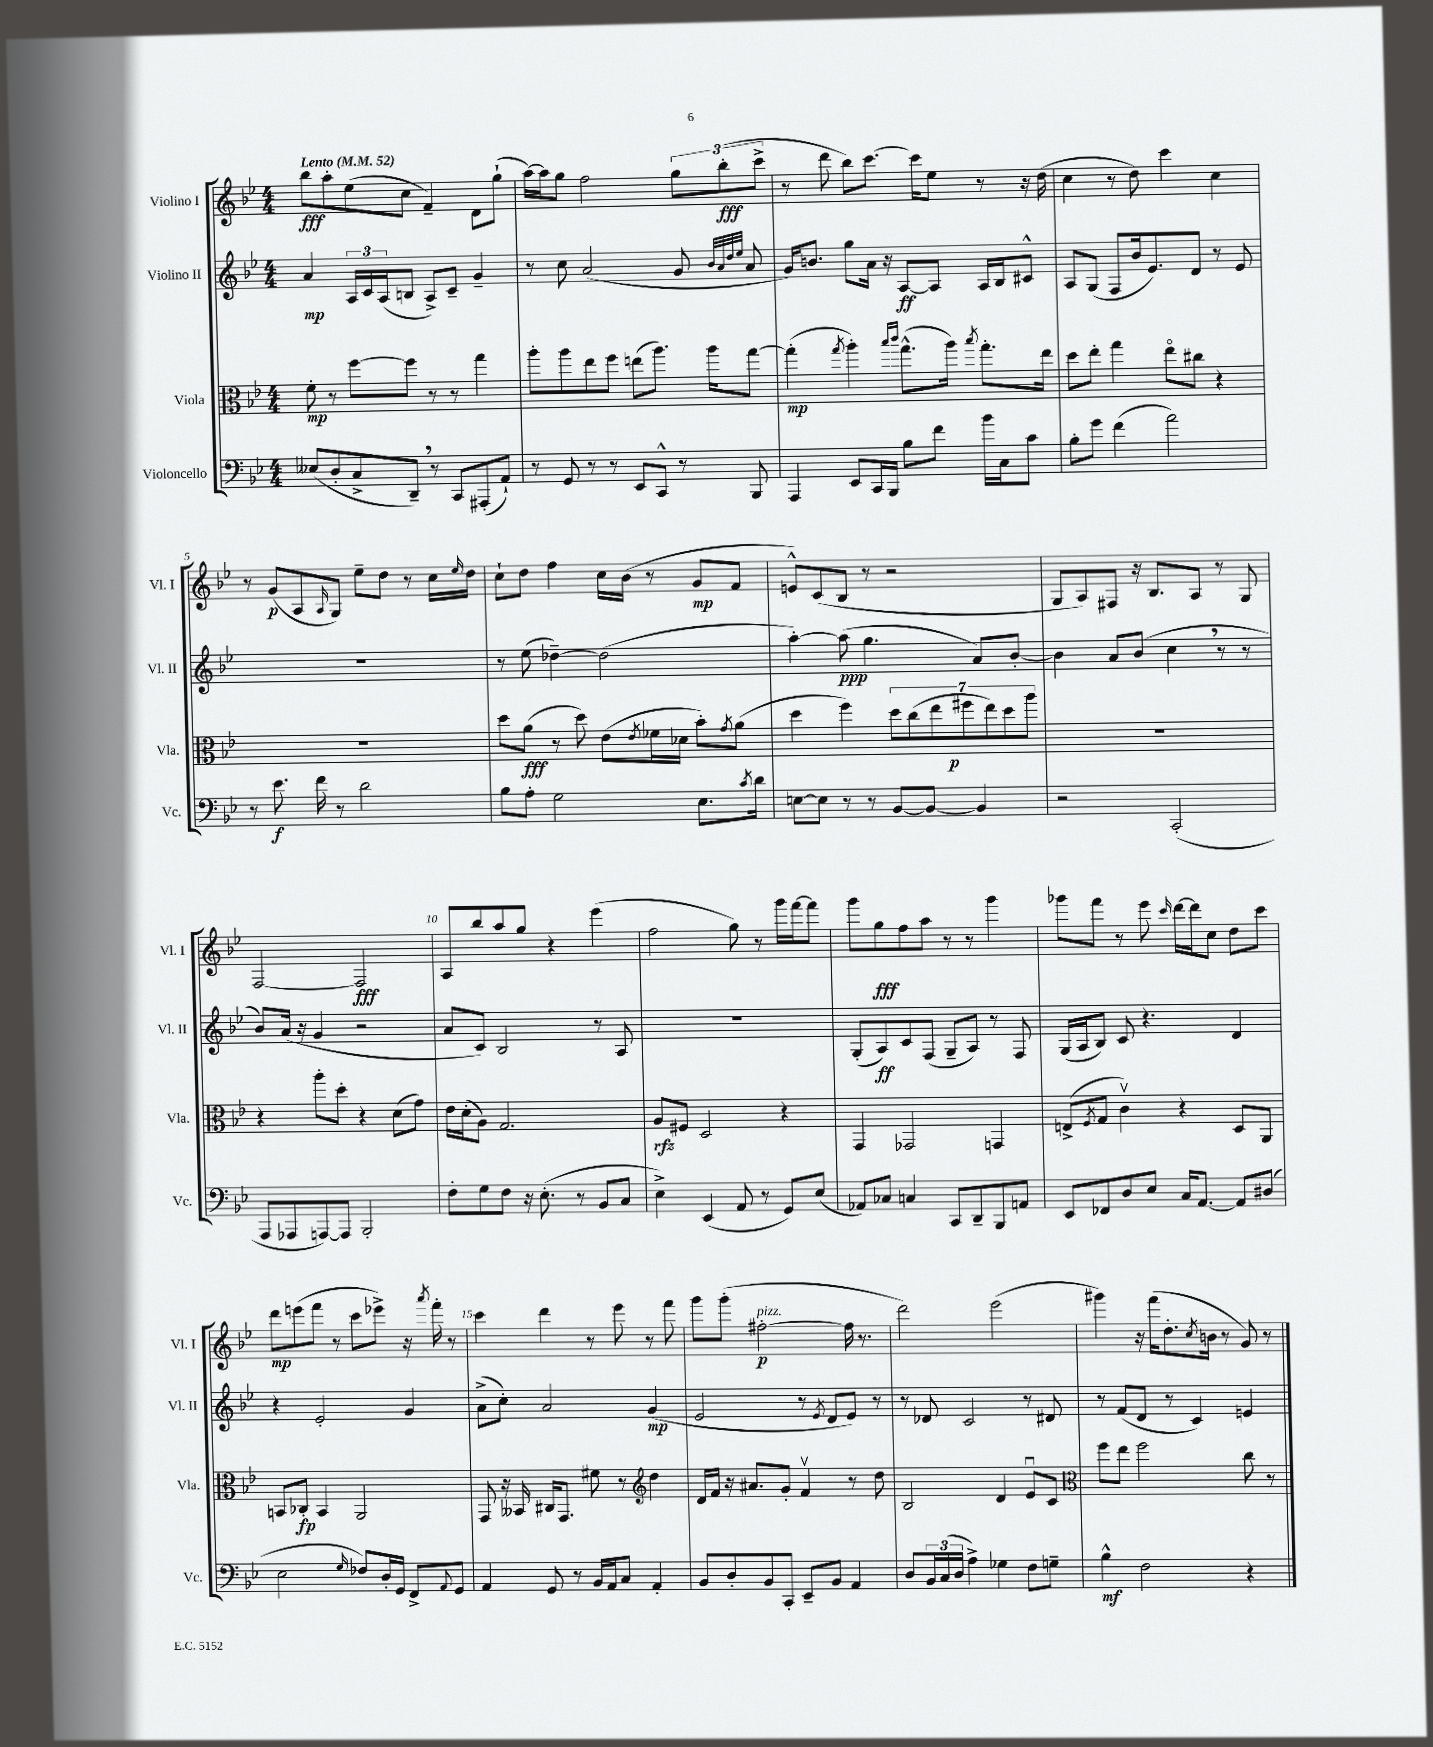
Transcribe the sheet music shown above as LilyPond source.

<<
\new StaffGroup <<
\new Staff = "s0" \with { instrumentName = "Violino I" shortInstrumentName = "Vl. I" } {
    \clef treble \key bes \major \numericTimeSignature \time 4/4 \tempo "Lento" 4 = 52
    bes''8\fff a''8-. ees''8( c''8 f'4--) d'8 g''8-!( |
    a''16~) a''16 g''8 f''2 \tuplet 3/2 { g''8 bes''8-.\fff( c'''8-> } |
    r8 d'''8 bes''8) c'''8.~ c'''16 ees''8 r8 r16 d''16( |
    c''4 r8 d''8) c'''4 c''4 |
    r8 g'8\p( a8 \grace { a16 } g8) ees''8-- d''8 r8 c''16 \grace { ees''16 } d''16 |
    c''8-! d''8 f''4 c''16 bes'16( r8 g'8\mp f'8 |
    e'8-^) c'8( bes8 r8 r2 |
    g8 a8) fis8 r16 bes8. a8 r8 g8 |
    f2~ f2\fff |
    a8 bes''8 a''8 g''8 r4 ees'''4( |
    f''2 g''8) r8 g'''16 f'''16~ f'''8 |
    g'''8 g''8\fff f''8 a''8 r8 r8 g'''4 |
    ges'''8 f'''8 r8 ees'''8 \grace { c'''16 } d'''16~ d'''16 c''8 d''8 c'''8 |
    d'''8\mp e'''8( f'''8 r8 c'''8 ees'''8->) r16 \acciaccatura { a'''8 } f'''16-. r8 |
    c'''4 d'''4 r8 ees'''8 r8 f'''8 |
    g'''8 g'''8-.( fis''2~-.\p^\markup { \italic "pizz." } fis''16 r8. |
    d'''2) ees'''2( |
    gis'''4) r16 f'''16( d''8.-. \acciaccatura { c''8 } b'16 r8 g'8) r8 \bar "|." |
}
\new Staff = "s1" \with { instrumentName = "Violino II" shortInstrumentName = "Vl. II" } {
    \clef treble \key bes \major \numericTimeSignature \time 4/4
    a'4\mp \tuplet 3/2 { a16 c'16 a16( } b8 a8->) c'8-- g'4-- |
    r8 c''8 a'2( g'8 \grace { bes'32 a'32 d''32 ees''32 } a'8 |
    g'16) b'8. g''8 a'16 r16 a8~\ff a8 a16 bes16 cis'8-^ |
    a8 g8( f8 bes'16 ees'8.) d'8 r8 ees'8 |
    R1 |
    r8 ees''8( des''4~--) des''2( |
    a''4~-.) a''8\ppp( g''4. a'8) bes'8~-. |
    bes'4 a'8 bes'8( c''4 \breathe r8 r8 |
    bes'8) a'16( r16 g'4 r2 |
    a'8 c'8) bes2 r8 a8 |
    R1 |
    g8-.( a8\ff) c'8 f8( g8-- a8) r8 f8 |
    g16( a16 bes8) c'8 r4. d'4 |
    r4 ees'2-. g'4 |
    a'8->( c''8-.) a'2 g'4\mp( |
    ees'2 r8 \acciaccatura { ees'8 } d'8 ees'8) r8 |
    r8 des'8 c'2 r8 dis'8 |
    r8 f'8( d'8 r8 c'4) e'4 \bar "|." |
}
\new Staff = "s2" \with { instrumentName = "Viola" shortInstrumentName = "Vla." } {
    \clef alto \key bes \major \numericTimeSignature \time 4/4
    f'8-.\mp r8 f''8~ f''8 r8 r8 g''4 |
    a''8-. a''8 ees''8 f''8 e''8( a''8.) a''16 g''8~ |
    g''4-.\mp( \acciaccatura { g''8 } a''4-.) \grace { bes''16 c'''16 } g''8.-^( a''16) \acciaccatura { bes''8 } g''8.-. ees''16 |
    d''8 ees''8-. g''4 ees''8\flageolet cis''8 r4 |
    R1 |
    d''8 a'8\fff( r8 d''8) ees'8( \acciaccatura { ees'8 } fes'16 des'16 bes'8-.) \acciaccatura { g'8 } a'8( |
    d''4 f''4) \tuplet 7/4 { d''8 c''8( ees''8 fis''8\p ees''8) d''8 a''8 } |
    R1 |
    r4 a''8-. d''8-. r4 d'8( g'8) |
    ees'16 d'16-.( a8) g2. |
    a8\rfz fis8 d2 r4 |
    g,4 ges,2 g,4 |
    e8->( \acciaccatura { f8 } g8 c'4\upbow) r4 d8 a,8 |
    b,8 ces8-.\fp b,4 a,2 |
    g,8 r16 beses,16 cis16 g,8. fis'8 r8 \clef treble d''4 |
    d'16 f'16 r16 ais'8. g'8-. f'4\upbow r8 d''8 |
    bes2 d'4 ees'8\downbow c'8 |
    \clef alto f''8 ees''8 f''2 c''8 r8 \bar "|." |
}
\new Staff = "s3" \with { instrumentName = "Violoncello" shortInstrumentName = "Vc." } {
    \clef bass \key bes \major \numericTimeSignature \time 4/4
    eeses8( d8-. c8-> d,8--) \breathe r8 c,8 ais,,8-.( a,8-!) |
    r8 g,8 r8 r8 ees,8 c,8-^ r8 bes,,8 |
    a,,4 ees,8 c,16 bes,,16 bes8 f'8 bes'16 c16 c'8 |
    bes8-. g'8 f'4( a'2) |
    r8 ees'8.\f f'16 r8 d'2 |
    bes8 a8-. g2 ees8. \acciaccatura { c'8 } d'16 |
    e8~ e8 r8 r8 bes,8~ bes,8~ bes,4 |
    r2 c,2-.( |
    a,,8 aes,,8 a,,8~) a,,8 bes,,2-. |
    f8-. g8 f8 r16 ees8.-.( r8 bes,8 c8 |
    ees4->) ees,4( a,8 r8 g,8) ees8( |
    aes,8) ces8 c4 c,8 d,8-- bes,,8 a,8 |
    ees,8 fes,8 d8 ees8 c16 a,8.~ a,8 dis8( |
    ees2 \grace { g16 } fes8) d16-. g,16 f,8-> \appoggiatura { a,8 } g,8 |
    a,4 g,8 r8 bes,16 a,16 c8 a,4-. |
    bes,8 d8-. bes,8 c,8-. ees,8-- bes,8 a,4 |
    d8 \tuplet 3/2 { bes,16 c16( d16 } a4->) ges4 f8 g8-- |
    bes4-^\mf f2 r4 \bar "|." |
}
>>
>>
\layout { \context { \Score \override BarNumber.break-visibility = ##(#f #t #t) barNumberVisibility = #(every-nth-bar-number-visible 5) } }
